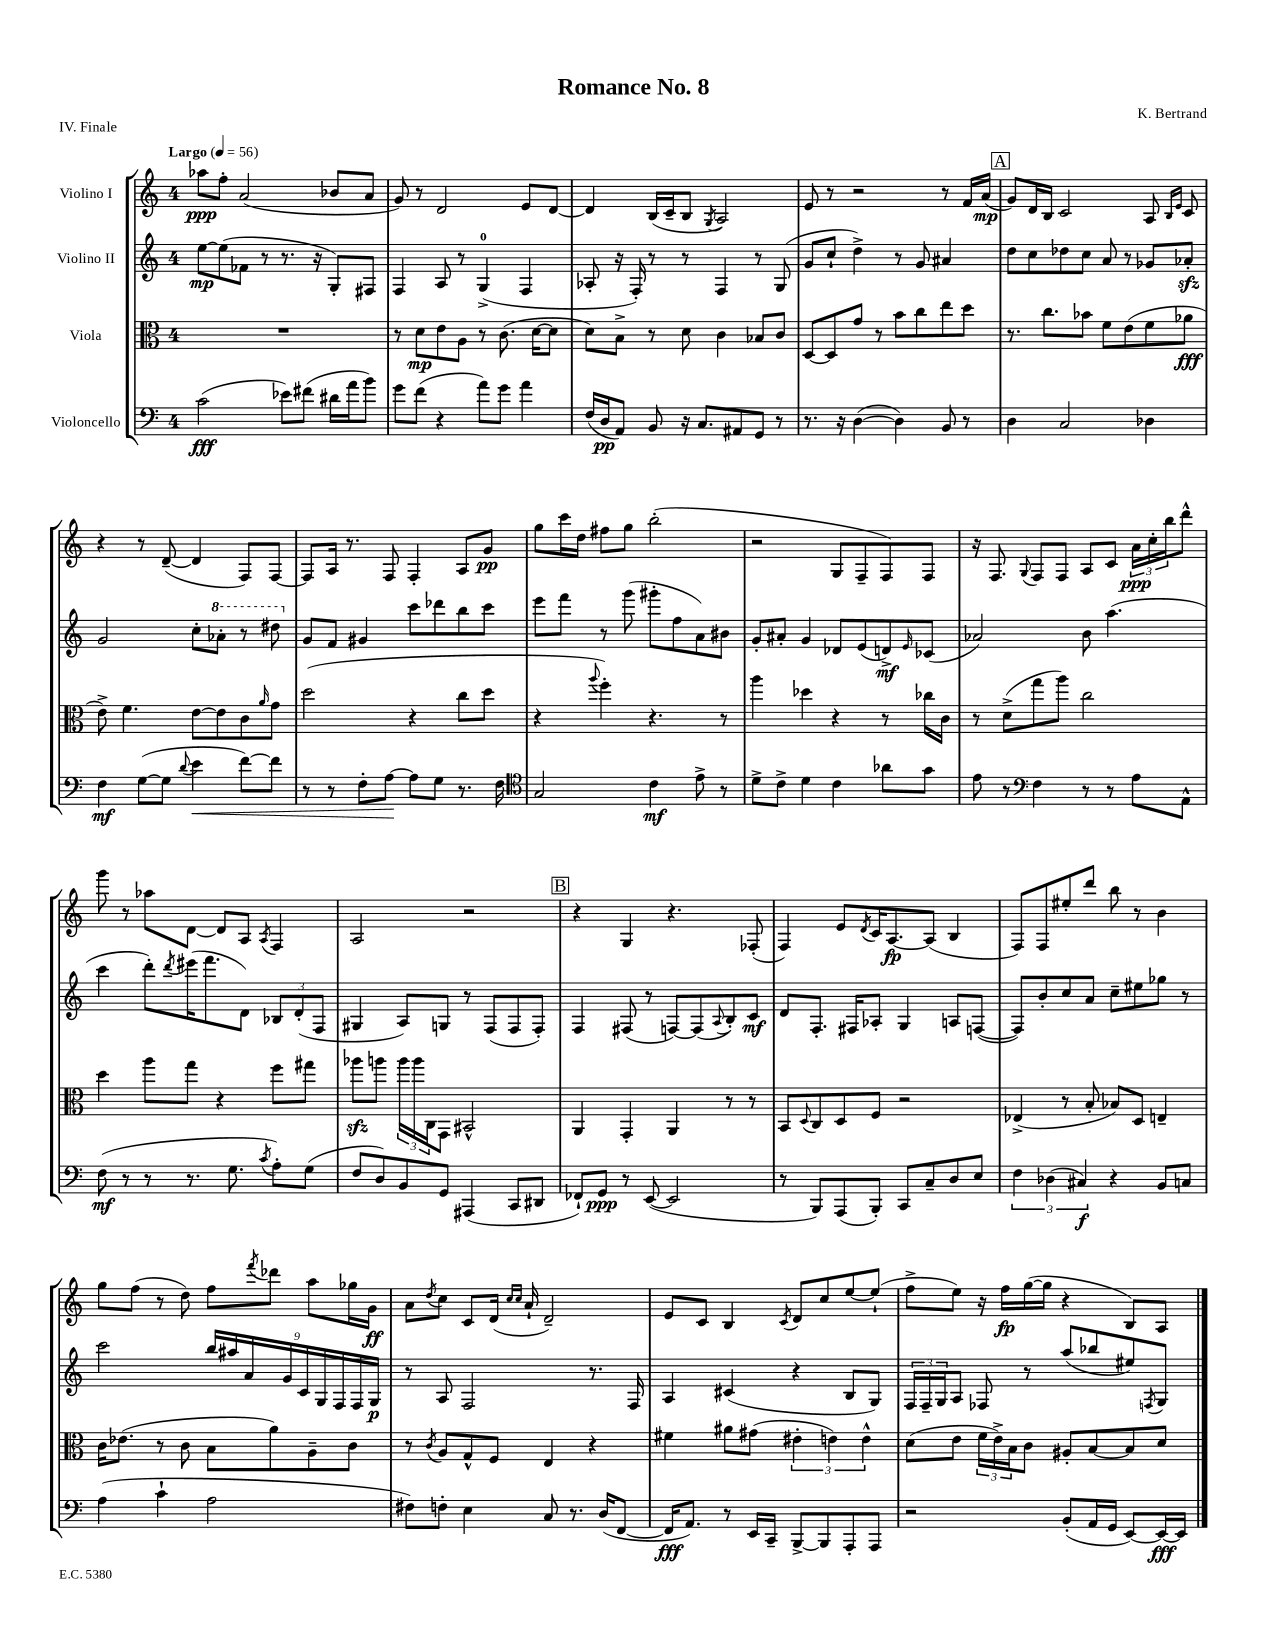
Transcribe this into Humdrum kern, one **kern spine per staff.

**kern	**kern	**kern	**kern
*staff4	*staff3	*staff2	*staff1
*clefF4	*clefC3	*clefG2	*clefG2
*k[]	*k[]	*k[]	*k[]
*M4/4	*M4/4	*M4/4	*M4/4
*MM56	*MM56	*MM56	*MM56
(2c	1r	[8ee	8aa-
.	.	(8ee]	8ff'
.	.	8f-	(2a
.	.	8r	.
8e-)	.	8.r	.
(8f#	.	.	.
.	.	16r	.
16d#	.	8G')	8b-
16a	.	.	.
8b)	.	8F#	8a
=	=	=	=
8g	8r	4F	8g)
(8f	8d	.	8r
4r	8e	8A	2d
.	8A	8r	.
8a)	8r	(4G^	.
8g	(8.c	.	.
4a	.	4F	8e
.	[16d	.	.
.	8d]	.	[8d
=	=	=	=
(16F	8d)	8A-'	4d]
16D	.	.	.
8AA)	8B^	16r	.
.	.	16F')	.
8BB	8r	8r	(16B
.	.	.	16c~
16r	8d	8r	8B
8.C	.	.	.
.	.	.	8qG
.	4c	4F	2A)
8AA#	.	.	.
8GG	8B-	8r	.
8r	8c	(8G	.
=	=	=	=
8.r	[8D	8g	8e
.	8D]	8cc`	8r
16r	.	.	.
([4D	8g	4dd^)	2r
.	8r	.	.
4D])	8b	8r	.
.	8cc	8g	.
8BB	8ee	4a#	8r
8r	8dd	.	16f
.	.	.	(16a
=	=	=	=
4D	8.r	8dd	8g)
.	.	8cc	16d
.	8.cc	.	16B
2C	.	8dd-	2c
.	8b-	8cc	.
.	8f	8a	.
.	(8e	8r	.
4D-	8f	8g-	8A
.	.	.	16qqB
.	.	.	16qqe
.	8a-	8a-'	8c
=	=	=	=
4F	8e^)	2g	4r
.	4.f	.	.
([8G	.	.	8r
8G]	.	.	([8d~
8qqd	.	.	.
4e	[8e	8cc'	4d]
.	8e]	8aa-'	.
[8f)	8c	8r	8F)
.	16qqa	.	.
8f]	8g	8ddd#	[8F
=	=	=	=
8r	(2dd	8g	8F]
8r	.	8f	16A
.	.	.	8.r
8F'	.	4g#	.
[8A	.	.	8F
8A]	4r	8ccc	4F'
8G	.	8ddd-	.
8.r	8cc	8bb	8A
.	8dd	8ccc	8g
16F	.	.	.
=	=	=	=
*clefC4	*	*	*
2G	4r	8eee	8gg
.	.	8fff	16ccc
.	.	.	16dd
.	8qqaa	.	.
.	4ff')	8r	8ff#
.	.	(8ggg	8gg
4c	4.r	8ggg#'	(2bb'
.	.	8ff	.
8e^	.	8a)	.
8r	8r	8b#	.
=	=	=	=
8d^	4aa	8g'	2r
8c^	.	8a#'	.
4d	4dd-	4g	.
4c	4r	8d-	8G
.	.	(8e	8F~
8a-	8r	8d^)	8F)
.	.	16qqe	.
8g	16cc-	(8c-	8F
.	16c	.	.
=	=	=	=
8e	8r	2a-)	16r
.	.	.	8.F
8r	(8d^	.	.
*clefF4	*	*	*
.	.	.	8qqG
4F	8gg	.	8F
.	8aa)	.	8F
8r	2cc	8b	8A
8r	.	(4.aa	8c
8A	.	.	24a
.	.	.	24cc'
.	.	.	24bb
8AA^^	.	.	8ddd^^
=	=	=	=
(8F	4dd	4ccc	8ggg
8r	.	.	8r
8r	8aa	8ddd')	8aa-
.	.	8qddd	.
8.r	8gg	(16eee#	[8d
.	.	8.fff	.
.	4r	.	8d]
8.G	.	.	.
.	.	8d)	8A
8qc	.	.	8qA
8A')	8ff	12B-	4F
.	.	(12d'	.
(8G	8gg#	.	.
.	.	12F	.
=	=	=	=
8F	8aa-	4G#	2A
8D)	8aa	.	.
8BB	24aa	8A)	.
.	24aa	.	.
.	24C	.	.
8GG	8GG	8G	.
(4AAA#	2BB#^^	8r	2r
.	.	(8F	.
8CC	.	8F	.
8DD#	.	8F')	.
=	=	=	=
8FF-`)	4AA	4F	4r
8GG	.	.	.
8r	4GG'	(8F#	4G
([8EE	.	8r	.
2EE]	4AA	[8F)	4.r
.	.	(8F]	.
.	.	8qqA	.
.	8r	8B')	.
.	8r	8c	(8F-'
=	=	=	=
8r	8BB	8d	4F)
.	8qqD	.	.
8BBB)	8C	8.F'	.
(8AAA	8D	.	8e
.	.	16F#	.
.	.	.	8qd
8BBB')	8F	8A-'	16c
.	.	.	[8.A
8CC	2r	4G	.
8C~	.	.	(8A]
8D	.	8A	4B
8E	.	([8F	.
=	=	=	=
6F	(4E-^	8F])	8F)
.	.	8b'	8F
(6D-	.	.	.
.	8r	8cc	8ee#'
6C#)	.	.	.
.	8B'	8a	8ddd
4r	8B-)	8cc~	8bb
.	8D	8ee#	8r
8BB	4E~	8gg-	4b
8C	.	8r	.
=	=	=	=
(4A	16c	2ccc	8gg
.	(8.e-	.	.
.	.	.	(8ff
4c`	8r	.	8r
.	8c	.	8dd)
2A	8B	18bb	8ff
.	.	18aa#	.
.	.	18a	.
.	.	.	8qfff
.	8a)	.	8ddd-
.	.	18g	.
.	.	18c	.
.	8A~	.	8aa
.	.	18G	.
.	.	18F	.
.	8c	.	16gg-
.	.	18F	.
.	.	.	16g
.	.	18G	.
=	=	=	=
8F#)	8r	8r	8a
.	8qc	.	8qdd
8F'	8A	8A	8cc
4E	8G^^	2F	8c
.	8F	.	(16d
.	.	.	16qqcc
.	.	.	16qqcc
.	.	.	16a`
8C	4E	.	2d~)
8.r	.	.	.
.	4r	8.r	.
(16D	.	.	.
[8FF	.	.	.
.	.	16F	.
=	=	=	=
16FF]	4f#	4A	8e
8.AA)	.	.	.
.	.	.	8c
8r	8a#	(4c#	4B
16EE	(8g#	.	.
16CC~	.	.	.
.	.	.	8qc
[8BBB^	6e#'	4r	8d
8BBB]	.	.	8cc
.	6e)	.	.
8AAA'	.	8B	[8ee
.	6e^^	.	.
8AAA	.	8G)	(8ee`]
=	=	=	=
2r	(8d	24F	8ff^
.	.	24F~	.
.	.	24G	.
.	8e	8A	8ee)
.	24f	8F-	16r
.	24e^)	.	.
.	.	.	16ff
.	24B	.	.
.	8c	8r	([16gg
.	.	.	16gg]
(8BB'	8A#'	(8aa	4r
16AA	[8B	8bb-	.
16GG	.	.	.
[8EE)	8B]	8ee#)	8B)
.	.	8qF	.
16EE_	8d	8G	8A
16EE]	.	.	.
==	==	==	==
*-	*-	*-	*-
